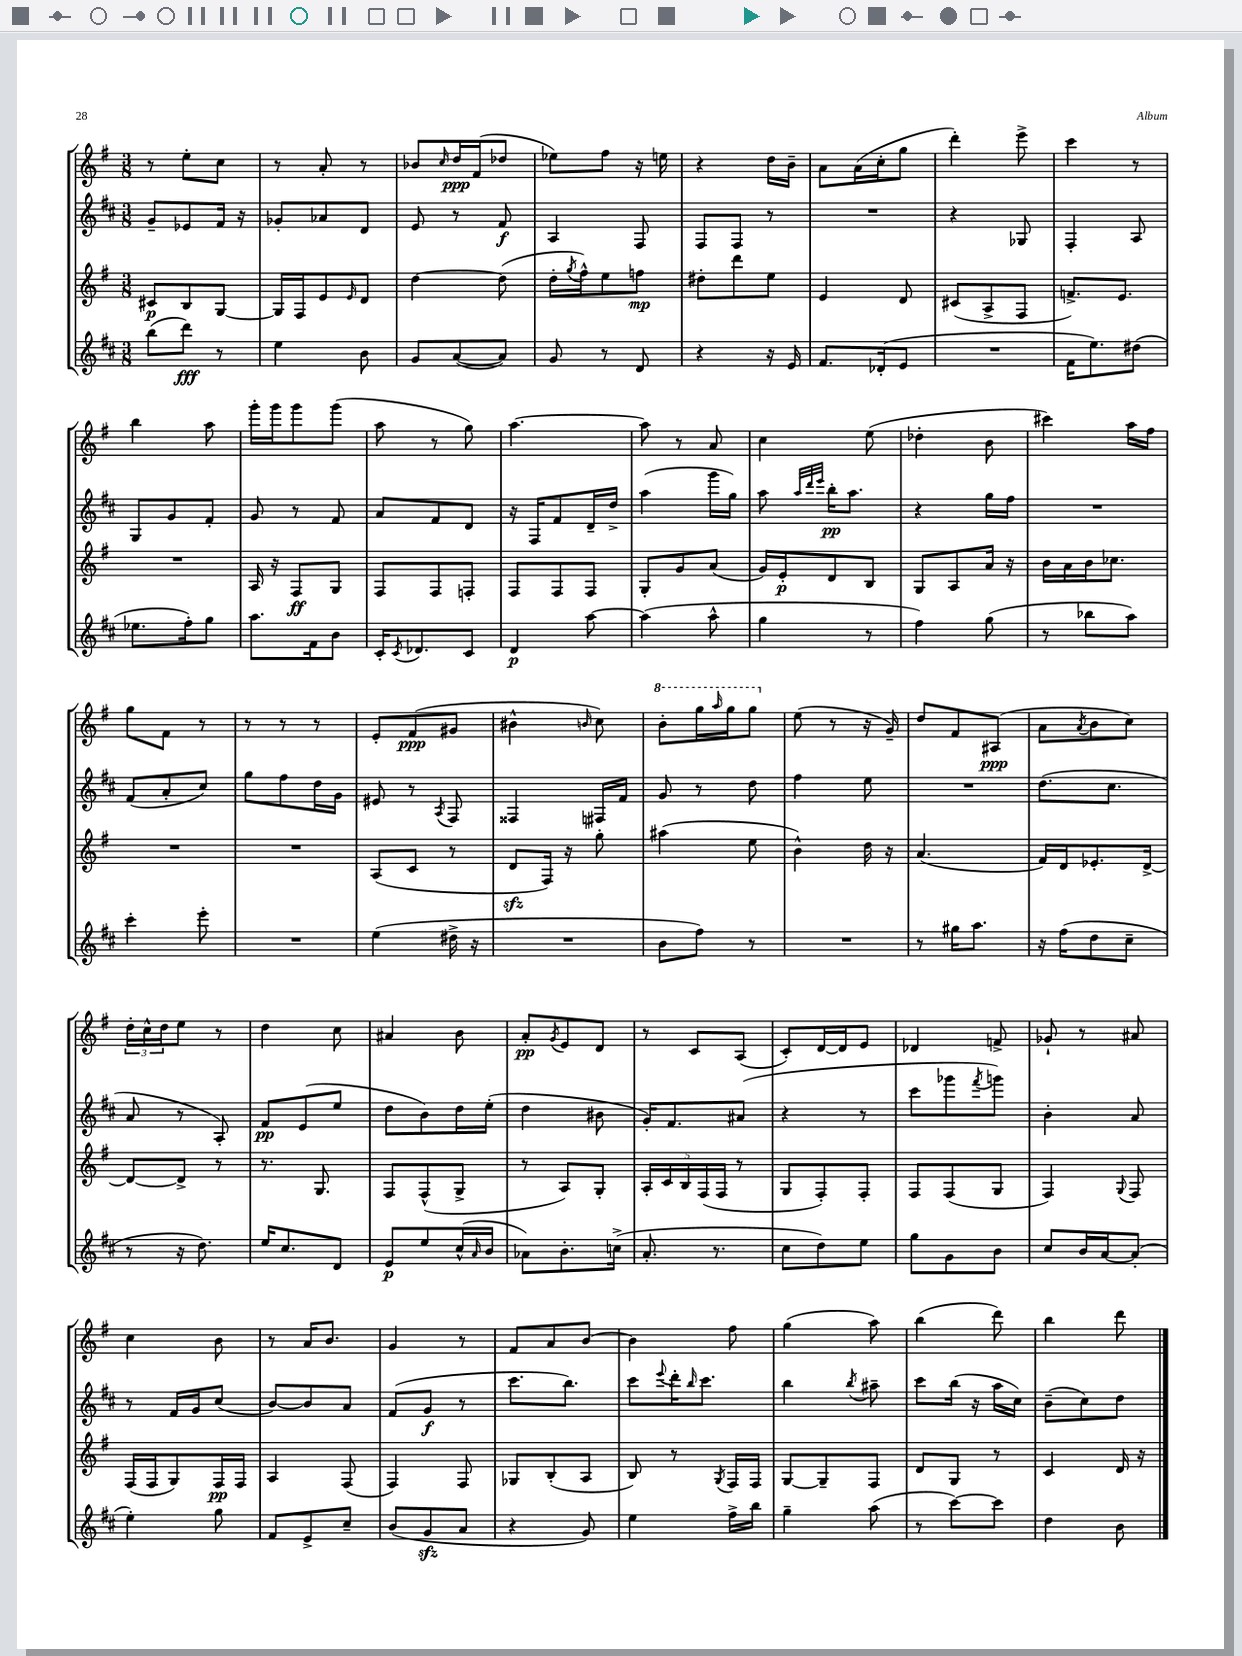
<<
\new StaffGroup <<
\new Staff = "s0" {
    \clef treble \key g \major \numericTimeSignature \time 3/8
    r8 e''8-. c''8 |
    r8 a'8-. r8 |
    bes'8 \grace { c''16 } d''16\ppp fis'16( des''8 |
    ees''8) fis''8 r16 e''16 |
    r4 d''16 b'16-- |
    a'8 a'16( c''16-. g''8 |
    d'''4-.) e'''8-> |
    c'''4 r8 |
    b''4 a''8 |
    g'''16-. g'''16 g'''8 g'''8( |
    a''8 r8 g''8) |
    a''4.~ |
    a''8 r8 a'8 |
    c''4 e''8( |
    des''4-. b'8 |
    cis'''4) a''16 fis''16 |
    g''8 fis'8 r8 |
    r8 r8 r8 |
    e'8-. fis'8\ppp( gis'8 |
    bis'4-^ \grace { b'16 } c''8) |
    \ottava #1 b''8-. g'''16 \grace { a'''16 } g'''16 g'''8 \ottava #0 |
    e''8( r8 r16 g'16--) |
    d''8 fis'8 ais8\ppp( |
    a'8 \acciaccatura { a'8 } b'8 c''8) |
    \tuplet 3/2 { d''16-. c''16-^ d''16 } e''8 r8 |
    d''4 c''8 |
    ais'4 b'8 |
    a'8-.\pp \acciaccatura { g'8 } e'8 d'8 |
    r8 c'8 a8( |
    c'8-.) d'16~ d'16 e'8 |
    des'4 f'8-> |
    ges'8-! r8 ais'8 |
    c''4 b'8 |
    r8 a'16 b'8. |
    g'4 r8 |
    fis'8 a'8 b'8~ |
    b'4 fis''8 |
    g''4( a''8) |
    b''4( d'''8) |
    b''4 d'''8 \bar "|." |
}
\new Staff = "s1" {
    \clef treble \key d \major \numericTimeSignature \time 3/8
    g'8-- ees'8 fis'16 r16 |
    ges'8-. aes'8 d'8 |
    e'8 r8 fis'8\f |
    a4 fis8 |
    fis8 fis8 r8 |
    R4. |
    r4 ges8 |
    fis4-. a8 |
    g8 g'8 fis'8-. |
    g'8 r8 fis'8 |
    a'8 fis'8 d'8 |
    r16 fis16 fis'8 d'16-- d''16-> |
    a''4( g'''16 g''16) |
    a''8 \grace { a''32 d'''32 e'''32 } b''16-.\pp a''8. |
    r4 g''16 fis''16 |
    R4. |
    fis'8( a'8-. cis''8) |
    g''8 fis''8 d''16 g'16 |
    eis'8 r8 \acciaccatura { a8 } fis8 |
    fisis4 fis16 fis'16 |
    g'8 r8 d''8 |
    fis''4 e''8 |
    R4. |
    d''8.( cis''8. |
    a'8 r8 a8-.) |
    fis'8\pp e'8( e''8 |
    d''8 b'8) d''16 e''16-.( |
    d''4 bis'8 |
    g'16-.) fis'8. ais'8( |
    r4 r8 |
    cis'''8 ges'''8 \acciaccatura { fis'''8 } g'''8) |
    b'4-. a'8 |
    r8 fis'16 g'16 cis''8( |
    b'8~) b'8 a'8 |
    fis'8( g'8\f r8 |
    cis'''8. b''8.) |
    cis'''8 \appoggiatura { e'''8 } d'''16-. \grace { b''16 } cis'''8. |
    b''4 \acciaccatura { b''8 } ais''8-- |
    cis'''8 b''16( r16 a''16 cis''16) |
    b'8--( cis''8) d''8 \bar "|." |
}
\new Staff = "s2" {
    \clef treble \key g \major \numericTimeSignature \time 3/8
    cis'8\p b8 g8~ |
    g16 fis16 e'8 \grace { e'16 } d'8 |
    d''4~ d''8( |
    d''16-. \acciaccatura { g''8 } fis''16-^) e''8 f''8\mp |
    dis''8-. d'''8 e''8 |
    e'4 d'8 |
    cis'8( a8-> fis8 |
    f'8.->) e'8. |
    R4. |
    a16 r16 fis8\ff g8 |
    fis8 fis8 f8-. |
    fis8 fis8 fis8 |
    g8-. g'8 a'8( |
    g'16) e'16-.\p d'8 b8 |
    g8 a8 a'16 r16 |
    b'16 a'16 b'16 ces''8. |
    R4. |
    R4. |
    a8( c'8 r8 |
    d'8\sfz fis16) r16 g''8-. |
    ais''4( e''8 |
    b'4-^) d''16 r16 |
    a'4.( |
    fis'16) d'16 ees'8.-. d'16~-> |
    d'8~ d'8-> r8 |
    r8. g8. |
    fis8 fis8-^( g8-> |
    r8 a8) g8-. |
    \tuplet 5/4 { a16-. c'16 b16 fis16( fis16 } r8 |
    g8 fis8-.) fis8-. |
    fis8 fis8( g8 |
    fis4) \appoggiatura { g8 } fis8 |
    fis16( fis16 g8) fis16\pp fis16 |
    a4 fis8( |
    fis4) fis8 |
    ges8 b8-.( a8 |
    b8) r8 \acciaccatura { g8 } fis16 fis16 |
    g8~ g8-- fis8 |
    d'8 g8 r8 |
    c'4 d'16 r16 \bar "|." |
}
\new Staff = "s3" {
    \clef treble \key d \major \numericTimeSignature \time 3/8
    b''8( d'''8\fff) r8 |
    e''4 b'8 |
    g'8 a'8~( a'8) |
    g'8 r8 d'8 |
    r4 r16 e'16 |
    fis'8. des'16-.( e'8 |
    R4. |
    fis'16 e''8.) dis''8( |
    ees''8. fis''16-.) g''8 |
    a''8. fis'16 b'8 |
    cis'16-. \acciaccatura { cis'8 } des'8. cis'8 |
    d'4\p a''8~ |
    a''4( a''8-^ |
    g''4 r8 |
    fis''4) g''8( |
    r8 bes''8 a''8) |
    cis'''4-. e'''8-. |
    R4. |
    e''4( dis''16-> r16 |
    R4. |
    b'8 fis''8) r8 |
    R4. |
    r8 gis''16 a''8. |
    r16 fis''16( d''8 cis''8-- |
    r8 r16 d''8.) |
    e''16 cis''8. d'8 |
    e'8\p e''8 cis''16-^( \grace { a'16 } b'16 |
    aes'8) b'8.-. c''16->( |
    a'8.-. r8. |
    cis''8 d''8) e''8 |
    g''8 g'8 b'8 |
    cis''8 b'16 a'16~ a'8-.( |
    e''4-.) g''8 |
    fis'8 e'8-> cis''8-- |
    b'8( g'8\sfz a'8 |
    r4 g'8) |
    e''4 fis''16-> b''16 |
    g''4-- a''8( |
    r8 cis'''8~) cis'''8 |
    d''4 b'8 \bar "|." |
}
>>
>>
\layout { \context { \Score \remove "Bar_number_engraver" } }
